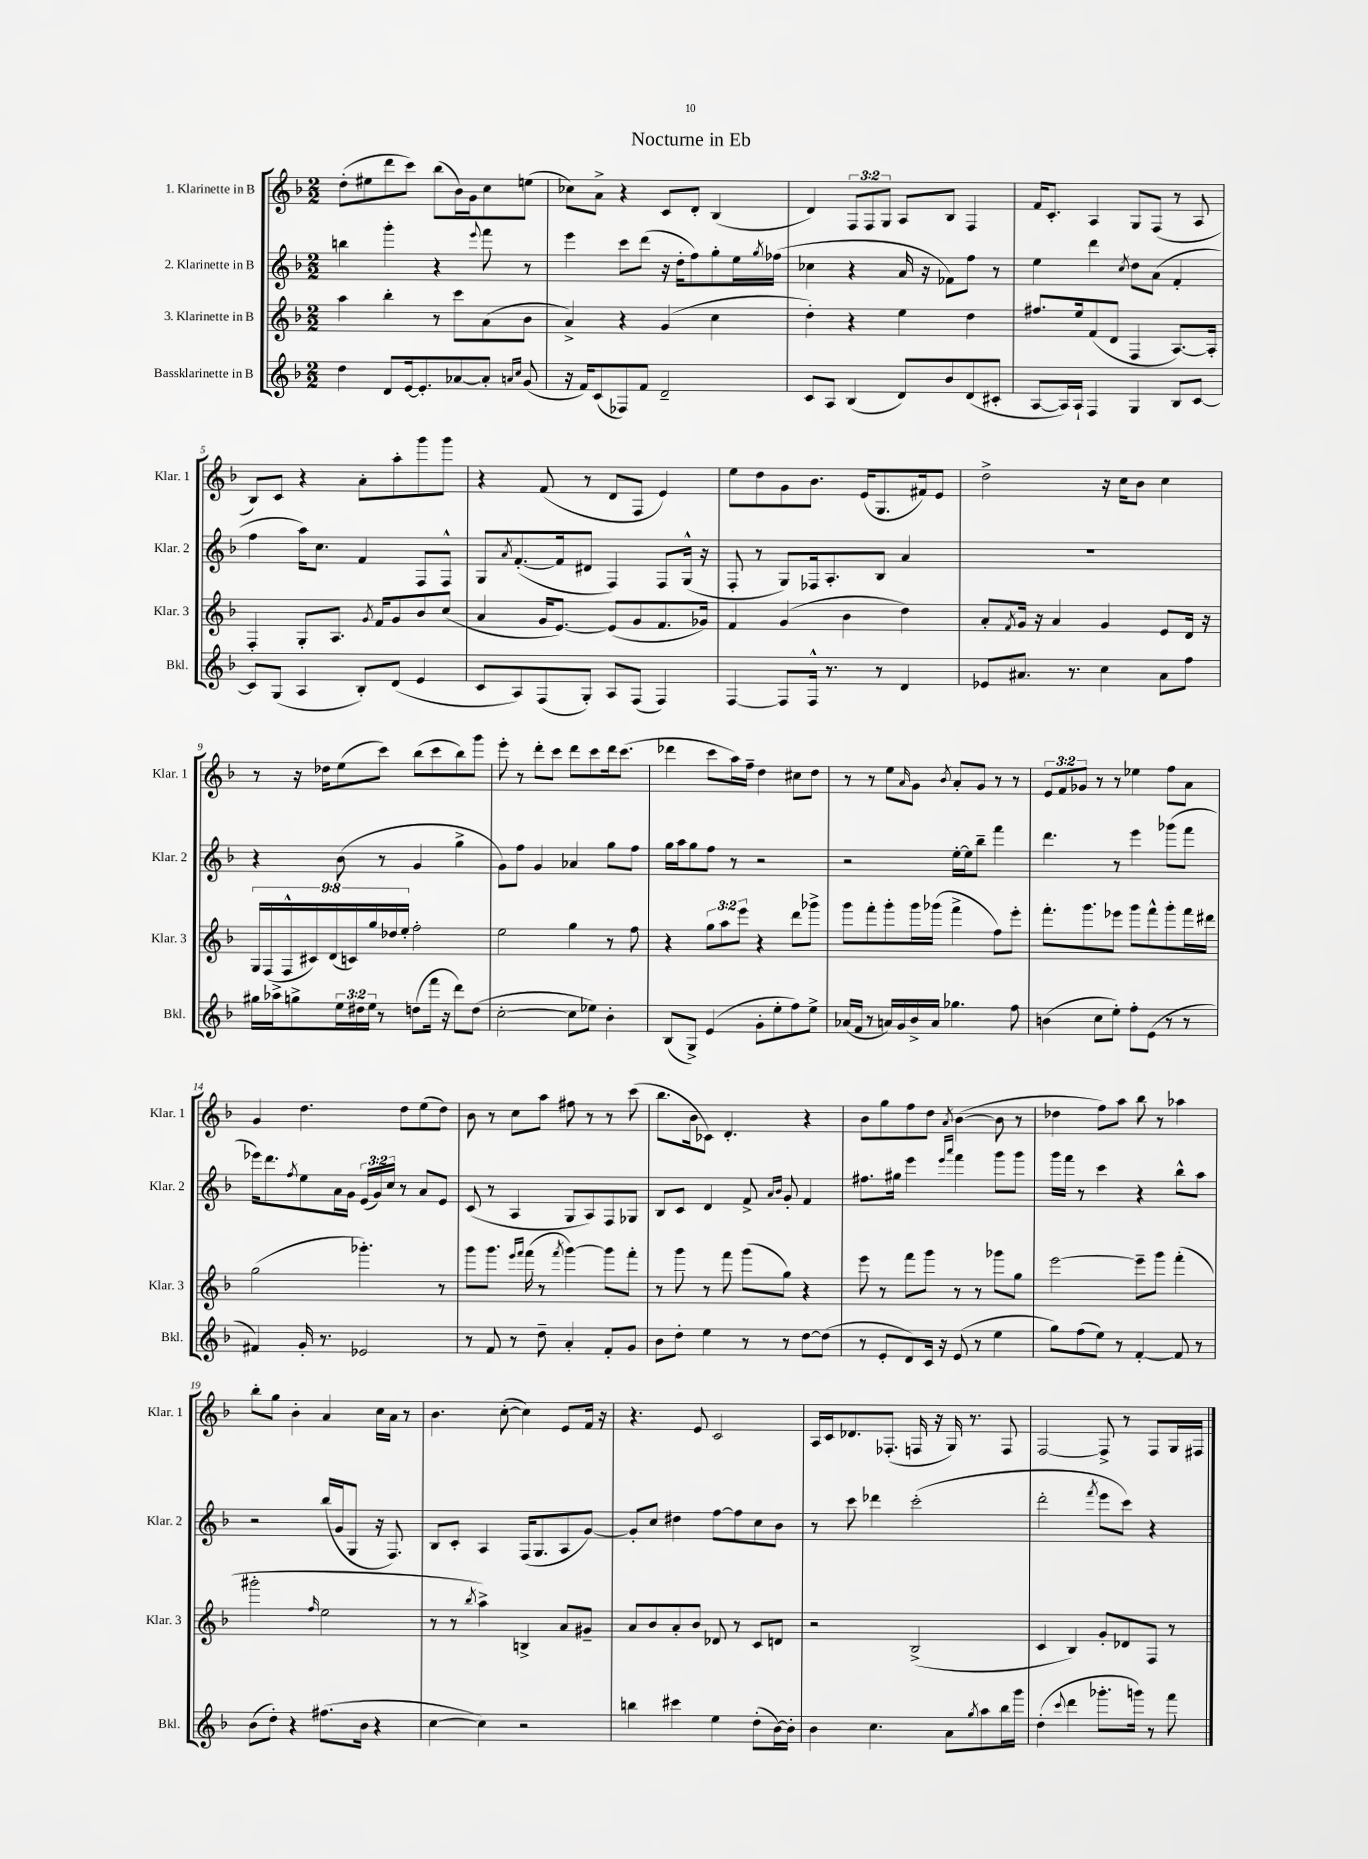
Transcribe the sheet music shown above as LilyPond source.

\header { title = "Nocturne in Eb" }
<<
\new StaffGroup <<
\new Staff = "s0" \with { instrumentName = "1. Klarinette in B" shortInstrumentName = "Klar. 1" } {
    \clef treble \key f \major \numericTimeSignature \time 2/2 \override Staff.TupletNumber.text = #tuplet-number::calc-fraction-text
    d''8-.( eis''8 d'''8 c'''8) bes''8( bes'16) g'16 c''8 e''8( |
    ces''8) a'8-> r4 c'8 d'8-. bes4( |
    d'4) \tuplet 3/2 { f8 f8 g8 } a8 bes8 f4 |
    f'16 c'8.-. a4 g8 f8( r8 a8 |
    bes8) c'8 r4 a'8-. a''8-. g'''8 g'''8 |
    r4 f'8( r8 d'8 f8 e'4) |
    e''8 d''8 g'8 bes'8. e'16( g8. fis'16) e'8 |
    d''2-> r16 c''16 bes'8 c''4 |
    r8 r16 des''16 e''8( c'''8) bes''8( c'''8 bes''8) g'''8 |
    e'''8-. r8 d'''8-. c'''8 d'''8 c'''8 d'''16 c'''8.( |
    des'''4 c'''8 a''16) f''16-- d''4 cis''8 d''8 |
    r8 r8 e''8 \grace { a'16 } g'8 \acciaccatura { bes'8 } a'8-. g'8 r8 r8 |
    \tuplet 3/2 { e'8 f'8 ges'8 } r8 r8 ees''4 f''8 a'8 |
    g'4 d''4. d''8 e''8( d''8) |
    bes'8 r8 c''8 a''8 fis''8 r8 r8 c'''8( |
    bes''8. bes'16 ces'8) d'4.-. r4 |
    bes'8 g''8 f''8 d''8 \acciaccatura { a'8 } bes'4~( bes'8 r8 |
    des''4 f''8) a''8 bes''8 r8 aes''4 |
    bes''8-. g''8 bes'4-. a'4 c''16 a'16 r8 |
    bes'4. c''8~-.( c''4) e'8 f'16 r16 |
    r4. e'8 c'2 |
    a16 c'16 des'8. fes8.-.( f16 r16 g16) r8. f8 |
    f2~ f8-> r8 f8 g16 fis16 \bar "|." |
}
\new Staff = "s1" \with { instrumentName = "2. Klarinette in B" shortInstrumentName = "Klar. 2" } {
    \clef treble \key f \major \numericTimeSignature \time 2/2 \override Staff.TupletNumber.text = #tuplet-number::calc-fraction-text
    b''4 g'''4-. r4 \appoggiatura { e'''8 } f'''8 r8 |
    e'''4 c'''8 d'''8( r16 d''16-. f''8) g''8-. e''16 \acciaccatura { g''8 } fes''16( |
    ces''4 r4 a'16 r16 fes'8) f''8 r8 |
    e''4 d'''4 \acciaccatura { c''8 } d''8 a'8( f'4-. |
    f''4 a''16) c''8. f'4 f8 f8-^ |
    g8 \acciaccatura { a'8 } f'8.~-.( f'16 dis'8 f4) f8 g16-^( r16 |
    f8-. r8 g8) fes16 a8.-. bes8 a'4 |
    R1 |
    r4 bes'8( r8 g'4 g''4-> |
    g'8) f''8 g'4 aes'4 g''8 f''8 |
    g''16 a''16 g''8 f''8 r8 r2 |
    r2 e''16~-. e''16 bes''8-- f'''4 |
    d'''4. r8 e'''4 ges'''8( f'''8 |
    ees'''16) d'''8. \acciaccatura { f''8 } e''8 a'16 g'16 \tuplet 3/2 { e'16( g'16) c''16 } r8 a'8 e'8 |
    c'8( r8 a4 g8 a8) f8 ges8 |
    bes8 c'8 d'4 f'8-> \grace { a'16 bes'16 } g'8-. f'4 |
    fis''8. gis''16 e'''4 \grace { e'''16 a'''16 } f'''4 g'''8 g'''8 |
    g'''16 f'''16 r8 c'''4 r4 bes''8-^ a''8 |
    r2 bes''16( g'16 g8 r16 f8.) |
    bes8 c'8-. a4 f16( g8. a8 g'8~) |
    g'8-. c''8 dis''4 f''8~ f''8 c''8 bes'8 |
    r8 c'''8 des'''4 c'''2-.( |
    d'''2-. \acciaccatura { f'''8 } e'''8 c'''8) r4 \bar "|." |
}
\new Staff = "s2" \with { instrumentName = "3. Klarinette in B" shortInstrumentName = "Klar. 3" } {
    \clef treble \key f \major \numericTimeSignature \time 2/2 \override Staff.TupletNumber.text = #tuplet-number::calc-fraction-text
    a''4 bes''4-. r8 c'''8 a'8( bes'8 |
    a'4->) r4 g'4( c''4 |
    d''4-.) r4 e''4 d''4 |
    fis''8. e''16 f'8( d'8 f4 a8.~) a16-. |
    f4-. g8-. a8. \acciaccatura { g'8 } f'16 g'8 bes'8 c''8( |
    a'4 g'16 e'8.~) e'8( g'8 f'8. ges'16) |
    f'4 g'4( bes'4 d''4) |
    a'8-. \acciaccatura { f'8 } g'16 r16 a'4 g'4 e'8 d'16 r16 |
    \tuplet 9/8 { g16 f16( f16-^ cis'16) d'16( c'16) g''16 des''16 e''16-. } f''2-. |
    e''2 g''4 r8 f''8 |
    r4 \tuplet 3/2 { g''8 a''8 e'''8 } r4 d'''8 ges'''8-> |
    g'''8 f'''8-. g'''8-. g'''16 ges'''16( f'''4-> f''8) e'''8-. |
    f'''8.-. g'''8. ees'''8 g'''8 f'''8-^ g'''8-. f'''16 dis'''16 |
    g''2( ges'''4.-.) r8 |
    g'''8 g'''8. \grace { e'''16 f'''16 } f'''16( r8 \acciaccatura { f'''8 } g'''4~) g'''8 f'''8-. |
    r8 g'''8 r8 f'''8 g'''8( g''8) r4 |
    e'''8 r8 f'''8 g'''8 r8 r8 ges'''8 g''8 |
    e'''2~ e'''8-- g'''8 f'''4-.( |
    gis'''2-. \grace { f''16 } e''2 |
    r8 r8 \acciaccatura { bes''8 } a''4->) b4-> a'8 gis'8-- |
    a'8 bes'8 a'8-. bes'8 des'8 r8 c'8 d'8 |
    r2 bes2->( |
    c'4 bes4) g'8-. des'8 f8 r8 \bar "|." |
}
\new Staff = "s3" \with { instrumentName = "Bassklarinette in B" shortInstrumentName = "Bkl." } {
    \clef treble \key f \major \numericTimeSignature \time 2/2 \override Staff.TupletNumber.text = #tuplet-number::calc-fraction-text
    d''4 d'8 e'16~ e'8.-. aes'8~ aes'8-. \grace { a'16 c''16 } g'8( |
    r16 f'16) c'8( fes8) f'8 d'2-- |
    c'8 a8 bes4( d'8) bes'8 d'8( cis'8-. |
    a8~ a16) a16-! f4 g4 bes8 c'8~ |
    c'8 g8( a4 bes8-.) d'8( e'4 |
    c'8 a8) f8( g8-.) a8 f8( f4) |
    f4~ f8 f16-^ r8. r8 d'4 |
    ees'8 ais'8. r8. c''4 ais'8 f''8 |
    gis''16 aes''16-> g''8-> \tuplet 3/2 { e''16 dis''16 e''16 } r8 d''8( f'''16 r16 d'''8) d''8( |
    c''2~-. c''8 ees''8) bes'4-. |
    bes8( g8->) e'4( g'8-. e''8-. f''8) e''8-> |
    aes'16( f'16 r8 a'16) g'16 bes'16-> a'16 ges''4. f''8 |
    b'4( c''8 e''8-.) f''8-. e'8( r8 r8 |
    fis'4) g'16-. r8. ees'2 |
    r8 f'8 r8 d''8-- a'4-. f'8-. g'8 |
    bes'8 d''8-. e''4 r8 r8 d''8~ d''8( |
    r8 e'8-. d'8) c'16 r16 e'8( r8 e''4 |
    g''8) f''8( e''8) r8 f'4~-. f'8 r8 |
    bes'8( d''8-.) r4 fis''8.( bes'16 r4 |
    c''4~ c''4) r2 |
    b''4 cis'''4 e''4 d''8-.( bes'16~) bes'16-. |
    bes'4 c''4. a'8 \acciaccatura { g''8 } a''8 bes''16 g'''16 |
    d''4-.( \appoggiatura { c'''8 } d'''4 ges'''8.-. g'''16) r8 f'''8 \bar "|." |
}
>>
>>
